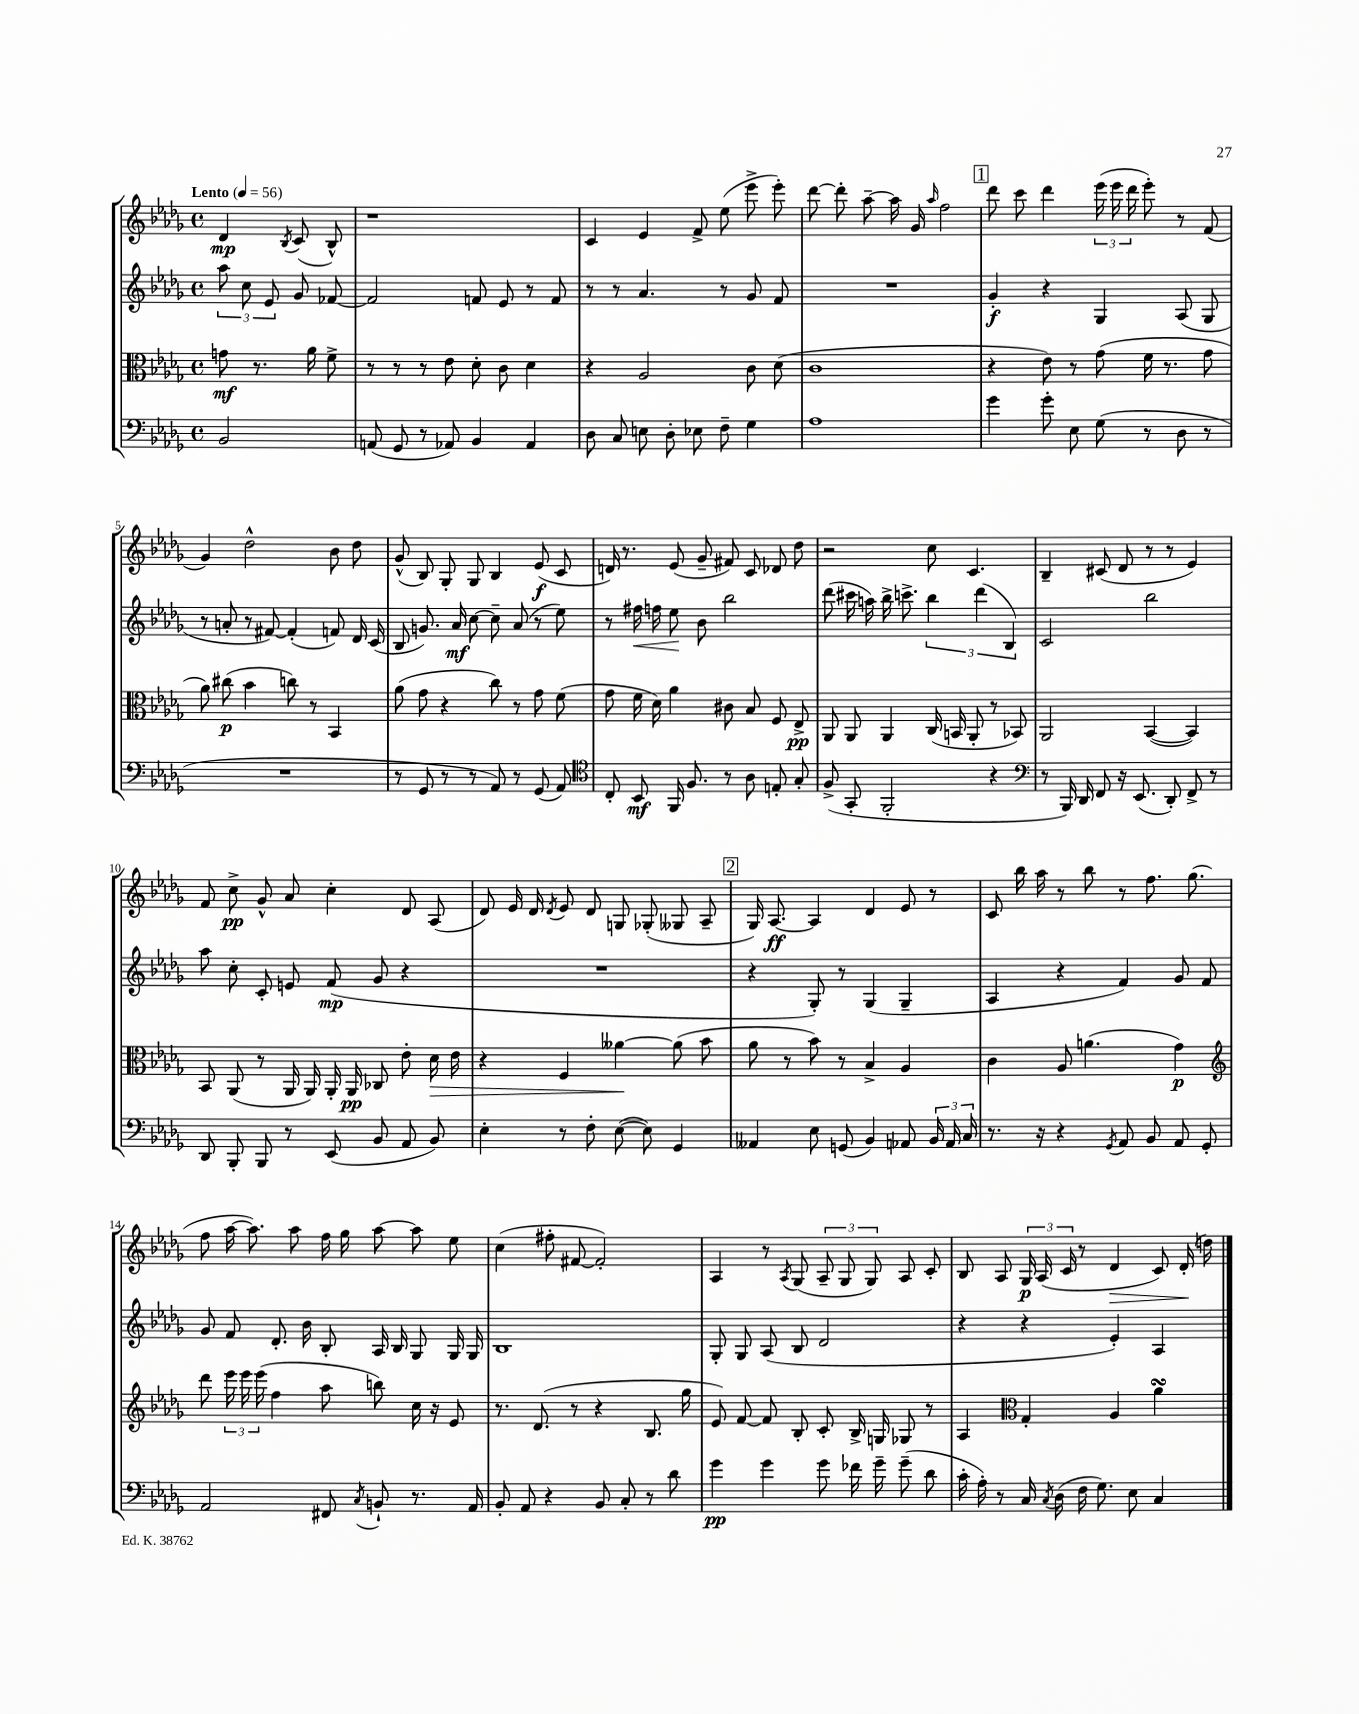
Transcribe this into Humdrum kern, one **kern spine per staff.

**kern	**dynam	**kern	**dynam	**kern	**dynam	**kern	**dynam
*part4	*part4	*part3	*part3	*part2	*part2	*part1	*part1
*staff4	*staff4	*staff3	*staff3	*staff2	*staff2	*staff1	*staff1
*clefF4	*	*clefC3	*	*clefG2	*	*clefG2	*
*k[b-e-a-d-g-]	*	*k[b-e-a-d-g-]	*	*k[b-e-a-d-g-]	*	*k[b-e-a-d-g-]	*
*M4/4	*	*M4/4	*	*M4/4	*	*M4/4	*
*met(c)	*	*met(c)	*	*met(c)	*	*met(c)	*
*MM56	*	*MM56	*	*MM56	*	*MM56	*
=	=	=	=	=	=	=	=
!	!	!	!	!	!	!LO:TX:a:B:t=Lento	!
2BB-/	.	8gn\	mf	12aa-\	.	4d-/	mp
.	.	.	.	12cc\	.	.	.
.	.	8.r	.	.	.	.	.
.	.	.	.	12e-/	.	.	.
.	.	.	.	.	.	8qB-/	.
.	.	.	.	8g-/	.	(8c/	.
.	.	16a-\	.	.	.	.	.
.	.	8f^\	.	[8f-X/	.	8B-^^/)	.
=1	=1	=1	=1	=1	=1	=1	=1
(8AAn/	.	8r	.	2f-/]	.	1r	.
8GG-/	.	8r	.	.	.	.	.
8r	.	8r	.	.	.	.	.
8AA-X/)	.	8e-\	.	.	.	.	.
4BB-/	.	8d-'\	.	8fn/	.	.	.
.	.	8c\	.	8e-/	.	.	.
4AA-/	.	4d-\	.	8r	.	.	.
.	.	.	.	8f/	.	.	.
=2	=2	=2	=2	=2	=2	=2	=2
8D-\	.	4r	.	8r	.	4c/	.
8C/	.	.	.	8r	.	.	.
8En\	.	2A-/	.	4.a-/	.	4e-/	.
8D-'\	.	.	.	.	.	.	.
8E-X\	.	.	.	.	.	8f^/	.
8F~\	.	.	.	8r	.	(8ee-\	.
4G-\	.	8c\	.	8g-/	.	8eee-^\	.
.	.	(8d-\	.	8f/	.	8eee-'\)	.
=3	=3	=3	=3	=3	=3	=3	=3
1A-	.	1c	.	1r	.	[8ddd-\	.
.	.	.	.	.	.	8ddd-'\]	.
.	.	.	.	.	.	[8aa-~\	.
.	.	.	.	.	.	16aa-\]	.
.	.	.	.	.	.	16g-/	.
.	.	.	.	.	.	16qqaa-/	.
.	.	.	.	.	.	2ff\	.
!!LO:REH:place=s1:t=1
=4	=4	=4	=4	=4	=4	=4	=4
4g-\	.	4r	.	4g-'/	f	8ddd-\	.
.	.	.	.	.	.	8ccc\	.
8g-'\	.	8e-\)	.	4r	.	4ddd-\	.
8E-\	.	8r	.	.	.	.	.
(8G-\	.	(8g-\	.	4G-/	.	(24eee-\	.
.	.	.	.	.	.	24eee-\	.
.	.	.	.	.	.	24ddd-\	.
8r	.	16f\	.	.	.	8eee-'\)	.
.	.	8.r	.	.	.	.	.
8D-\	.	.	.	(8A-/	.	8r	.
8r	.	8g-\	.	8G-/	.	(8f/	.
!!LO:LB:g=z
=5	=5	=5	=5	=5	=5	=5	=5
1r	.	8a-\)	.	8r	.	4g-/)	.
.	.	(8cc#X\	p	8an'/	.	.	.
.	.	4b-\	.	8r	.	2dd-^^\	.
.	.	.	.	[8f#X/)	.	.	.
.	.	8ccn\)	.	(4f#'/]	.	.	.
.	.	8r	.	.	.	.	.
.	.	4BB-/	.	8fn/)	.	8b-\	.
.	.	.	.	16d-/	.	8dd-\	.
.	.	.	.	(16c/	.	.	.
=6	=6	=6	=6	=6	=6	=6	=6
8r	.	(8a-\	.	8B-/	.	(8g-^^/	.
8GG-/	.	8g-\	.	8.gn/)	.	8B-/)	.
8r	.	4r	.	.	.	8G-'/	.
.	.	.	.	16a-/	mf	.	.
8r	.	.	.	[8cc\	.	8G-/	.
8AA-/)	.	8cc\)	.	8cc~\]	.	4B-/	.
8r	.	8r	.	(8a-/	.	.	.
(8GG-/	.	8g-\	.	8r	.	(8e-/	f
8AA-/)	.	(8f\	.	8ee-\)	.	8c/	.
=7	=7	=7	=7	=7	=7	=7	=7
*clefC4	*	*	*	*	*	*	*
8C'/	.	8g-\	.	8r	.	16dn/)	.
.	.	.	.	.	.	8.r	.
!	!	!	!	!	!LO:HP:b	!	!
8BB-/	mf	16f\	.	16ff#X\	<	.	.
.	.	16d-\)	.	16ffn\	.	.	.
16FF/	.	4a-\	.	8ee-\	.	(8e-/	.
8.F/	.	.	.	.	.	.	.
.	.	.	.	8b-\	[	8g-~/	.
8r	.	8c#X\	.	2bb-\	.	8f#X/)	.
8A-\	.	8B-/	.	.	.	8c/	.
8En'/	.	8F/	.	.	.	8d-X/	.
8G-'/	.	8E-^/	pp	.	.	8dd-\	.
=8	=8	=8	=8	=8	=8	=8	=8
(8F^/	.	8AA-/	.	(8ddd-\	.	2r	.
8GG-'/	.	8AA-/	.	16ccc#X\	.	.	.
.	.	.	.	16aan\)	.	.	.
2FF'/	.	4AA-/	.	16bb-^\	.	.	.
.	.	.	.	8.cccn^\	.	.	.
.	.	(16C/	.	6bb-\	.	8cc\	.
.	.	16BBn/	.	.	.	.	.
.	.	8AA-'/	.	.	.	4.c/	.
.	.	.	.	(6ddd-\	.	.	.
4r	.	8r	.	.	.	.	.
.	.	.	.	6B-/)	.	.	.
.	.	8BB-X/)	.	.	.	.	.
=9	=9	=9	=9	=9	=9	=9	=9
*clefF4	*	*	*	*	*	*	*
8r	.	2AA-/	.	2c/	.	4B-~/	.
16BBB-/)	.	.	.	.	.	.	.
16DD-/	.	.	.	.	.	.	.
8FF/	.	.	.	.	.	(8c#X/	.
16r	.	.	.	.	.	8d-/	.
(8.EE-/	.	.	.	.	.	.	.
.	.	([4BB-/	.	2bb-\	.	8r	.
8DD-'/)	.	.	.	.	.	8r	.
8FF^/	.	4BB-/])	.	.	.	4e-/)	.
8r	.	.	.	.	.	.	.
!!LO:LB:g=z
=10	=10	=10	=10	=10	=10	=10	=10
8DD-/	.	8BB-/	.	8aa-\	.	8f/	.
8BBB-'/	.	(8AA-/	.	8cc'\	.	8cc^\	pp
8BBB-/	.	8r	.	8c'/	.	8g-^^/	.
8r	.	16AA-/	.	8en/	.	8a-/	.
.	.	16AA-/)	.	.	.	.	.
(8EE-/	.	16AA-'/	.	(8f/	mp	4cc'\	.
.	.	16AA-/	pp	.	.	.	.
8BB-/	.	8C-X/	.	8g-/	.	.	.
8AA-/	.	8e-'\	.	4r	.	8d-/	.
!	!	!	!LO:HP:b	!	!	!	!
8BB-/)	.	16d-\	>	.	.	(8A-/	.
.	.	16e-\	.	.	.	.	.
=11	=11	=11	=11	=11	=11	=11	=11
4E-'\	.	4r	.	1r	.	8d-/)	.
.	.	.	.	.	.	16e-/	.
.	.	.	.	.	.	16d-/	.
.	.	.	.	.	.	8qd-/	.
8r	.	4F/	.	.	.	8e-/	.
8F'\	.	.	.	.	.	8d-/	.
([8E-\	.	[4a--X\	.	.	.	8Gn/	.
8E-\])	.	.	.	.	.	(8G-X'/	.
4GG-/	.	(8a--\]	]	.	.	8G--X/	.
.	.	8b-\	.	.	.	8A-~/	.
!!LO:REH:place=s1:t=2
=12	=12	=12	=12	=12	=12	=12	=12
4AA--X/	.	8a-\	.	4r	.	16G-/)	.
.	.	.	.	.	.	[8.A-/	ff
.	.	8r	.	.	.	.	.
8E-\	.	8b-\)	.	8G-'/)	.	4A-/]	.
(8GGn/	.	8r	.	8r	.	.	.
4BB-/)	.	4B-^/	.	(4G-/	.	4d-/	.
8AA-X/	.	4A-/	.	4G-~/	.	8e-/	.
24BB-/	.	.	.	.	.	8r	.
24AA-/	.	.	.	.	.	.	.
24C/	.	.	.	.	.	.	.
=13	=13	=13	=13	=13	=13	=13	=13
8.r	.	4c\	.	4A-/	.	8c/	.
.	.	.	.	.	.	16bb-\	.
16r	.	.	.	.	.	16aa-\	.
4r	.	8A-/	.	4r	.	8r	.
.	.	(4.an\	.	.	.	8bb-\	.
8qGG-/	.	.	.	.	.	.	.
8AA-/	.	.	.	4f/)	.	8r	.
8BB-/	.	.	.	.	.	8.ff\	.
8AA-/	.	4g-\)	p	8g-/	.	.	.
.	.	.	.	.	.	(8.gg-\	.
8GG-'/	.	.	.	8f/	.	.	.
!!LO:LB:g=z
=14	=14	=14	=14	=14	=14	=14	=14
*	*	*clefG2	*	*	*	*	*
2AA-/	.	8ddd-\	.	8g-/	.	8ff\	.
.	.	24eee-\	.	8f/	.	[16aa-\	.
.	.	24eee-\	.	.	.	.	.
.	.	.	.	.	.	8.aa-\])	.
.	.	(24eee-\	.	.	.	.	.
.	.	4ff\	.	8.d-'/	.	.	.
.	.	.	.	.	.	8aa-\	.
.	.	.	.	16b-\	.	.	.
8FF#X/	.	8aa-\	.	8B-'/	.	16ff\	.
.	.	.	.	.	.	16gg-\	.
8qC/	.	.	.	.	.	.	.
8BBn`/	.	8bbn\)	.	16A-/	.	[8aa-\	.
.	.	.	.	16B-/	.	.	.
8.r	.	16cc\	.	8G-/	.	8aa-\]	.
.	.	16r	.	.	.	.	.
.	.	8e-/	.	16G-/	.	8ee-\	.
16AA-/	.	.	.	16G-/	.	.	.
=15	=15	=15	=15	=15	=15	=15	=15
8BB-'/	.	8.r	.	1B-	.	(4cc\	.
8AA-/	.	.	.	.	.	.	.
.	.	(8.d-/	.	.	.	.	.
4r	.	.	.	.	.	8ff#X'\	.
.	.	8r	.	.	.	[8f#X/	.
8BB-/	.	4r	.	.	.	2f#'/])	.
8C'/	.	.	.	.	.	.	.
8r	.	8.B-/	.	.	.	.	.
8d-\	.	.	.	.	.	.	.
.	.	16gg-\	.	.	.	.	.
=16	=16	=16	=16	=16	=16	=16	=16
4g-\	pp	8e-/)	.	8G-'/	.	4A-/	.
.	.	[8f/	.	8G-/	.	.	.
4g-\	.	8f/]	.	(8A-/	.	8r	.
.	.	.	.	.	.	8qA-/	.
.	.	8B-'/	.	8B-/	.	(8G-/	.
8g-\	.	8c'/	.	2d-/	.	12A-~/	.
.	.	.	.	.	.	12G-/	.
16f-X\	.	16B-^/	.	.	.	.	.
.	.	.	.	.	.	12G-/)	.
16g-~\	.	16Gn/	.	.	.	.	.
(8g-~\	.	8G-X/	.	.	.	8A-/	.
8d-\	.	8r	.	.	.	8c'/	.
=17	=17	=17	=17	=17	=17	=17	=17
16c'\	.	4A-/	.	4r	.	8B-/	.
16A-'\)	.	.	.	.	.	.	.
8r	.	.	.	.	.	8A-/	.
*	*	*clefC3	*	*	*	*	*
16C/	.	4G-'/	.	4r	.	24G-/	p
.	.	.	.	.	.	(24A-/	.
8qC/	.	.	.	.	.	.	.
(16D-\	.	.	.	.	.	.	.
.	.	.	.	.	.	24c/	.
16F\	.	.	.	.	.	8r	.
8.G-\)	.	.	.	.	.	.	.
!	!	!	!	!	!	!	!LO:HP:b
.	.	4A-/	.	4e-'/)	.	4d-/	>
8E-\	.	.	.	.	.	.	.
4C/	.	4a-sSSS\	.	4A-/	.	8c/)	.
.	.	.	.	.	.	(16d-'/	.
.	.	.	.	.	.	16ddn\)	]
==	==	==	==	==	==	==	==
*-	*-	*-	*-	*-	*-	*-	*-
